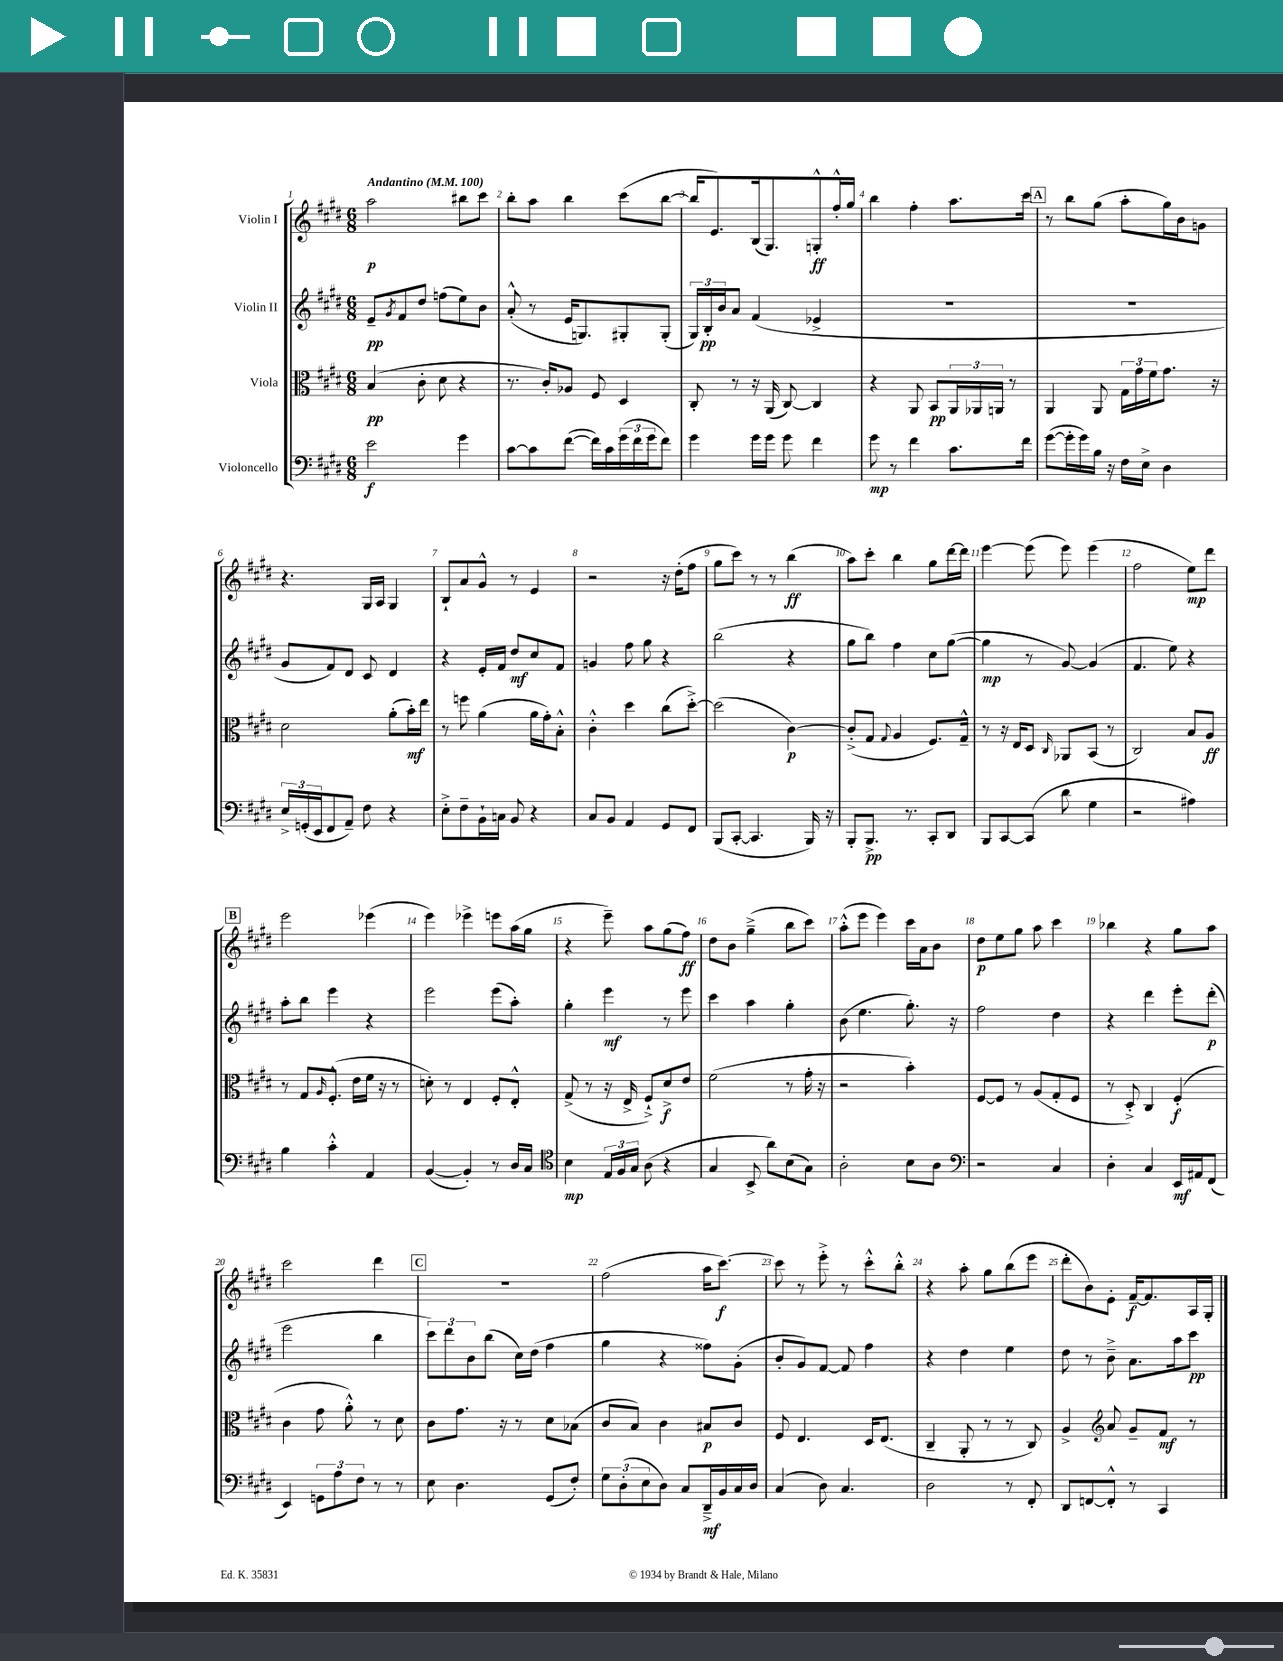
<<
\new StaffGroup <<
\new Staff = "s0" \with { instrumentName = "Violin I" } {
    \clef treble \key e \major \numericTimeSignature \time 6/8 \tempo "Andantino" 4 = 100
    a''2\p bis''8 cis'''8 |
    b''8-. a''8 b''4 cis'''8( b''8~ |
    b''16 e'8.) b16( gis8.) g8-.-^\ff fis''16-.-^ gis''16 |
    b''4 fis''4-. a''8. cis'''16 |
    \mark \markup { \box "A" } r8 b''8 gis''8( a''8-. gis''16) b'16 g'8 |
    r4. gis16 a16 gis4 |
    b8-! a'8 gis'8-^ r8 e'4 |
    r2 r16 dis''16-.( fis''8 |
    gis''8 cis'''8) r8 r8 b''4\ff( |
    a''8) cis'''8-. b''4 gis''8 dis'''16~ dis'''16 |
    e'''4~ e'''8( e'''8) e'''4( |
    fis''2 e''8\mp) dis'''8 |
    \mark \markup { \box "B" } e'''2 ees'''4( |
    e'''4) ees'''4-> e'''8 a''16( gis''16 |
    r4 e'''8--) a''8 gis''8( fis''8\ff) |
    dis''8 b'8 gis''4--->( b''8 cis'''8) |
    a''8-.-^( e'''8 e'''4) cis'''16 a'16 b'8 |
    dis''8\p e''8 gis''8 a''8 cis'''4 |
    bes''4 r4 gis''8 a''8 |
    cis'''2 dis'''4 |
    \mark \markup { \box "C" } R2. |
    fis''2( a''16 cis'''8.~\f) |
    cis'''8 r8 e'''8-.-> r8 cis'''8-.-^ b''8-.-^ |
    r4 a''8-. gis''8 b''8( e'''8 |
    dis'''8-. b'8) e'8-. fis'16~--\f fis'8. a16 gis16-. \bar "|." |
}
\new Staff = "s1" \with { instrumentName = "Violin II" } {
    \clef treble \key e \major \numericTimeSignature \time 6/8
    e'8--\pp \acciaccatura { gis'8 } fis'8 dis''8 f''8( e''8) b'8 |
    a'8-.-^( r8 e'16 g8.) gis8-. gis8-.( |
    \tuplet 3/2 { gis16) b16-.\pp b'16 } a'8 fis'4( ees'4-> |
    R2. |
    \mark \markup { \box "A" } R2. |
    gis'8 fis'8) dis'8 cis'8 dis'4 |
    r4 e'16-. fis'16 dis''8\mf cis''8 fis'8 |
    g'4 fis''8 gis''8 r4 |
    b''2( r4 |
    gis''8 b''8) fis''4 cis''8 gis''8~( |
    gis''4\mp r8 gis'8~) gis'4( |
    fis'4. e''8) r4 |
    \mark \markup { \box "B" } a''8-. b''8 e'''4 r4 |
    e'''2 e'''8( a''8-.) |
    gis''4-. e'''4\mf r8 e'''8 |
    cis'''4 a''4 gis''4-. |
    b'8( e''4. gis''8.-.) r16 |
    fis''2 dis''4 |
    r4 dis'''4 e'''8-. dis'''8-.\p( |
    e'''2 b''4 |
    \mark \markup { \box "C" } \tuplet 3/2 { cis'''8) dis'''8 b'8 } b''8( cis''16) dis''16( fis''4 |
    gis''4 r4 fisis''8) gis'8-.( |
    b'8-. gis'8) fis'8~ fis'8 fis''4 |
    r4 dis''4 e''4 |
    dis''8 r8 b'8---> a'8. a''16 cis'''8\pp \bar "|." |
}
\new Staff = "s2" \with { instrumentName = "Viola" } {
    \clef alto \key e \major \numericTimeSignature \time 6/8
    b4\pp( cis'8-. dis'8 r4 |
    r8. cis'16-.) aes8 fis8 dis4 |
    cis8-. r8 r16 a,16( cis8~) cis4 |
    r4 a,8 b,8\pp \tuplet 3/2 { a,16 aes,16 a,16 } r8 |
    \mark \markup { \box "A" } a,4 a,8 \tuplet 3/2 { gis16 gis'16 fis'16 } gis'8. r16 |
    dis'2 a'8-.( b'16-.\mf) e''16 |
    r8 f''8 a'4( a'16 gis'16-.) b8-.-^ |
    cis'4-.-^ dis''4 cis''8( dis''8~-.->) |
    dis''2( cis'4~\p) |
    cis'8-.->( gis8 \appoggiatura { gis8 } a4 fis8.) gis16---^ |
    r8 r16 e16 dis8 \grace { cis16 } aes,8 b,8( r8 |
    cis2) b8 a8\ff |
    \mark \markup { \box "B" } r8 gis8 \grace { a16 } fis8.-.-^( e'16 fis'16 r16 r8 |
    d'8-.) r8 e4 fis8-. e8-.-^ |
    gis8->( r8 r16 e16-> fis8-!->) dis'8->\f e'8 |
    fis'2( r8 gis'16-. r16 |
    r2 b'4-.) |
    fis8~ fis8 r8 a8( gis8-. fis8 |
    r8 dis8-.->) cis4 fis4-.\f( |
    cis'4 gis'8 a'8-.-^) r8 dis'8 |
    \mark \markup { \box "C" } cis'8 gis'8. r16 r8 dis'8 bes8( |
    cis'8 b8) cis'4 bis8\p cis'8 |
    fis8 e4. dis16 e8.( |
    cis4-- a,8-. r8 r8 cis8) |
    a4-> \clef treble a'8 gis'8-- fis'8\mf r8 \bar "|." |
}
\new Staff = "s3" \with { instrumentName = "Violoncello" } {
    \clef bass \key e \major \numericTimeSignature \time 6/8
    e'2\f gis'4 |
    cis'8~ cis'8 fis'8~( fis'16) cis'16 \tuplet 3/2 { gis'16( fis'16 gis'16 } fis'8) |
    gis'4 gis'16 gis'16 gis'8 fis'4 |
    gis'8\mp r8 fis'4 cis'8. fis'16 |
    \mark \markup { \box "A" } gis'8~( gis'16-. gis'16) b16 r16 fis16 e16-> dis4 |
    \tuplet 3/2 { e16-> g,16-.( e,16 } fis,8 a,8--) fis8 r4 |
    e8-.-> fis8-- b,16-! c16 b,8 r4 |
    cis8 b,8 a,4 gis,8 fis,8 |
    b,,8( cis,8~-. cis,4. b,,16) r16 |
    b,,8-. b,,8.->\pp r8. cis,8-. dis,8 |
    b,,8 cis,8~ cis,8( dis'8 gis4 |
    r2 ais4) |
    \mark \markup { \box "B" } b4 cis'4-.-^ a,4 |
    b,4~( b,4-.) r8 dis16 cis16 |
    \clef tenor b4\mp \tuplet 3/2 { e16 fis16 gis16 } a8( r4 |
    gis4 b,8-> a'8) b8( gis8) |
    a2-. b8 a8 |
    \clef bass r2 cis4 |
    dis4-. cis4 e,16\mf ais,16 fis,8( |
    e,4) \tuplet 3/2 { g,8 a8 fis8 } r8 r8 |
    \mark \markup { \box "C" } e8 dis4. gis,8( fis8-.) |
    \tuplet 3/2 { gis8 dis8-.( e8 } dis8) cis8 dis,16--->\mf b,16 cis16 dis16 |
    cis4( dis8) cis4. |
    dis2 r8 fis,8-. |
    dis,8 f,8~ f,8-.-^ r8 cis,4 \bar "|." |
}
>>
>>
\layout { \context { \Score \override BarNumber.break-visibility = ##(#f #t #t) barNumberVisibility = #all-bar-numbers-visible } }
